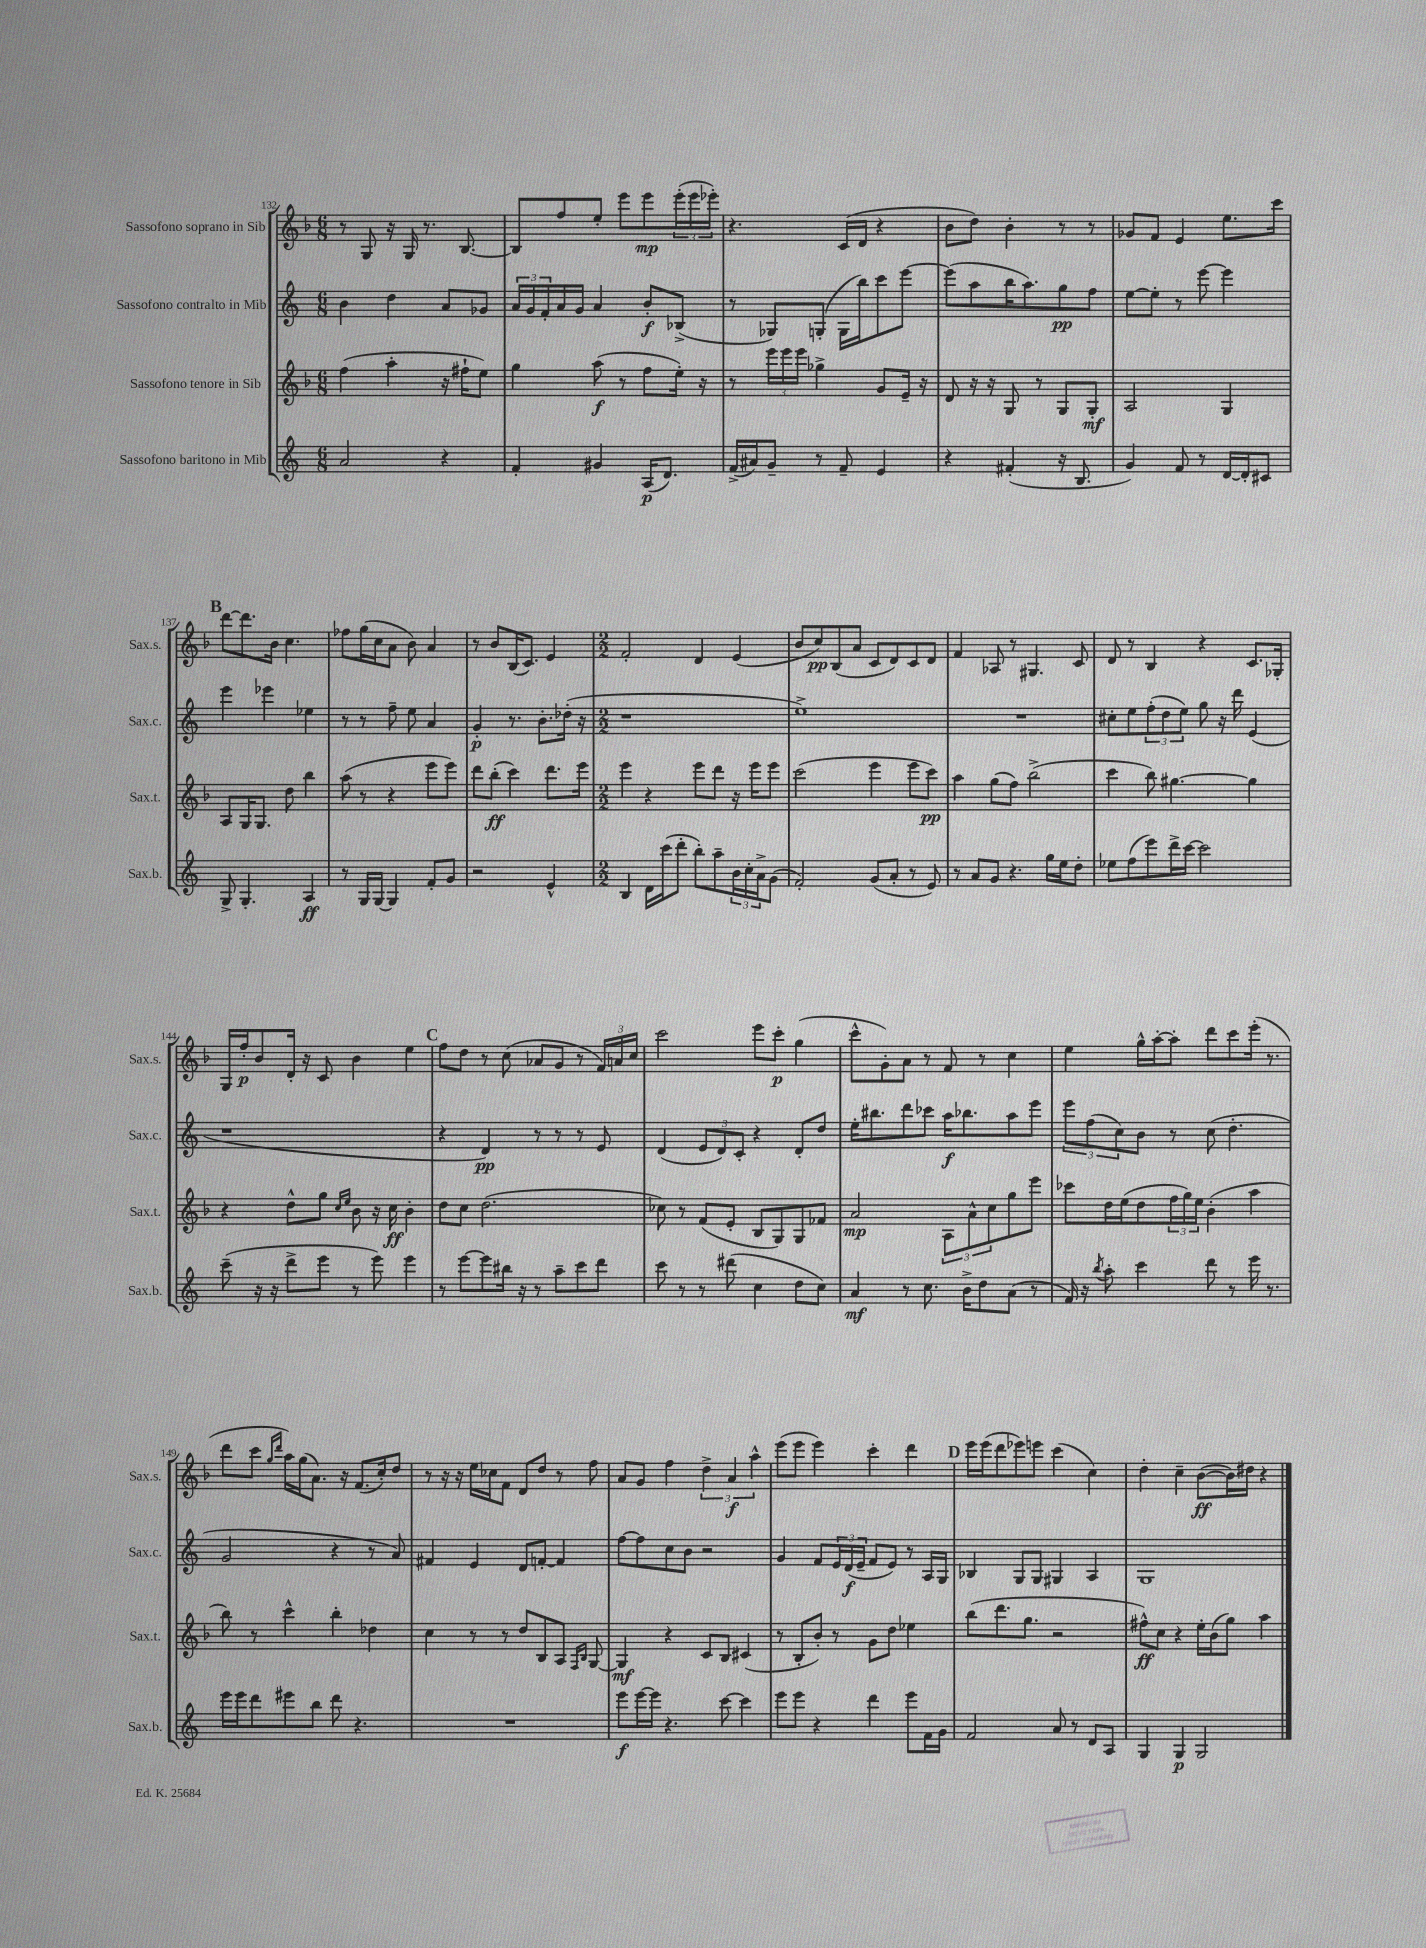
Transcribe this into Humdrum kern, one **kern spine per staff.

**kern	**kern	**kern	**kern
*staff4	*staff3	*staff2	*staff1
*clefG2	*clefG2	*clefG2	*clefG2
*k[]	*k[b-]	*k[]	*k[b-]
*M6/8	*M6/8	*M6/8	*M6/8
2a/	(4ff\	4b\	8r
.	.	.	8G/
.	4aa'\	4dd\	16r
.	.	.	16G/
.	.	.	8.r
4r	16r	8a/L	.
.	16ff#`\LK	.	[8.B-/
.	8ee\J)	8g-/J	.
=	=	=	=
4f'/	4gg\	24a/LL	8B-/]L
.	.	24g/	.
.	.	24f'/	.
.	.	16a/	8ff/
.	.	16g/JJ	.
4g#/	(8aa\	4a/	8ee'/J
.	8r	.	8eee\L
(16A/LK	8ff\L	8b'/L	8eee\
8.d/J)	.	.	.
.	16ee'\Jk)	(8B-^/J	(24eee'\L
.	.	.	24eee\
.	16r	.	.
.	.	.	24eee-'\JJ)
=	=	=	=
(16f^/LL	8r	8r	4.r
16a#/J)	.	.	.
8g~/J	24eee\LL	8G-/L)	.
.	24eee\	.	.
.	24eee\JJ	.	.
8r	4gg-^\	(8G'/J	.
8f~/	.	16G\LL	(16c/LL
.	.	16bb\J)	16d/JJ
4e/	8g/L	8ccc\	4r
.	16e~/Jk	[8eee\J	.
.	16r	.	.
=	=	=	=
4r	8d/	(8eee\]L	8b-\L
.	16r	8aa\	8dd\J)
.	16r	.	.
(4f#'/	8G/	16bb\K	4b-'\
.	.	8.aa\)	.
.	8r	.	.
16r	8G/L	8gg\	8r
8.B/	.	.	.
.	8G'/J	8ff\J	8r
=	=	=	=
4g/)	2A/	[8ee\L	8g-/L
.	.	8ee'\]J	8f/J
8f/	.	8r	4e/
8r	.	[8eee\	.
[16d/LL	4G/	4eee\]	8.ee\L
16d'/]J	.	.	.
8c#/J	.	.	.
.	.	.	16ccc\Jk
=	=	=	=
8G^/	8A/L	4eee\	[8ddd\L
4.G'/	16G/K	.	8.ddd\]
.	8.G/J	.	.
.	.	4eee-\	.
.	.	.	16b-\Jk
.	8dd\	.	4.cc\
4A/	4bb-\	4ee-\	.
=	=	=	=
8r	(8aa\	8r	8ff-\L
16G/LL	8r	8r	(16gg\L
[16G/JJ	.	.	16cc\J
4G/]	4r	8ff~\	8a\J
.	.	8ee\	8b-\)
8f'/L	8eee\L	4a/	4a/
8g/J	8eee\J)	.	.
=	=	=	=
2r	8ddd\L	4g'/	8r
.	(8bb-'\J	.	8b-/L
.	4ccc\)	8.r	(16B-/K
.	.	.	8.c/J)
.	.	8.b'\L	.
4e^^/	8.ddd\L	.	4e/
.	.	(16dd-'\Jk	.
.	16eee\Jk	16r	.
=	=	=	=
*M2/2	*M2/2	*M2/2	*M2/2
4B/	4eee\	1r	2f'/
16d\LL	4r	.	.
(16ccc\J	.	.	.
8ddd'\J	.	.	.
8bb'\L)	8eee\L	.	4d/
8aa~\	8ddd\J	.	.
24b\L	16r	.	(4e/
24cc'\	.	.	.
.	16eee\LK	.	.
24a^\J	.	.	.
(8g\J	8eee\J	.	.
=	=	=	=
2f'/)	(2ccc\	1ee^)	8b-/L
.	.	.	8cc/)
.	.	.	(8B-/
.	.	.	8a/J
(8g/L	4eee\	.	8c/L
8a'/J	.	.	8d/)
8r	8eee\L	.	8c/
8e/)	8ccc\J)	.	8d/J
=	=	=	=
8r	4aa\	1r	4f/
8a/L	.	.	.
8g/J	(8gg\L	.	8A-/
4.r	8ff\J)	.	8r
.	(2bb-^\	.	4.G#/
16gg\LL	.	.	.
16ee\J	.	.	.
8dd'\J	.	.	8c/
=	=	=	=
8ee-\L	4ccc\	8cc#'\L	8d/
(8ff\	.	8ee\	8r
8eee\)	8bb-\)	(12ff'\	4B-/
.	.	12dd\	.
16ddd^\L	[4.gg#\	.	.
.	.	12ee\J)	.
[16ccc\JJ	.	.	.
2ccc\]	.	8gg\	4r
.	.	16r	.
.	.	16ddd\	.
.	4gg#\]	(4e/	8.c/L
.	.	.	16G-'/Jk
=	=	=	=
(8ccc~\	4r	1r	16G/LL
.	.	.	16ff'/J
16r	.	.	8b-/
16r	.	.	.
8ddd^\L	8dd^^\L	.	16d'/Jk
.	.	.	16r
8eee\J	8gg\J	.	8c/
.	16qqcc/LL	.	.
.	16qqee/JJ	.	.
8r	8b-\	.	4b-\
8eee\)	16r	.	.
.	16cc\	.	.
4eee\	4b-'\	.	4ee\
=	=	=	=
8r	8dd\L	4r	8ff\L
[8eee\L	8cc\J	.	8dd\J
8eee\]	(2.dd\	4d/)	8r
16bb#\Jk	.	.	(8cc\
16r	.	.	.
8r	.	8r	8a-/L
8aa~\L	.	8r	8g/J
8ccc\	.	8r	8r
8ddd\J	.	8e/	24f/LL)
.	.	.	24a/
.	.	.	24cc/JJ
=	=	=	=
8ccc\	8cc-\)	(4d/	2ccc\
8r	8r	.	.
8r	(8f/L	12e/L	.
.	.	12d/)	.
(8ddd#\	8e'/J	.	.
.	.	12c'/J	.
4cc\	8B-/L	4r	8eee\L
.	8G/)	.	8ccc'\J
8dd\L	8G/	8d'/L	(4gg\
8cc\J)	8f-/J	8dd/J	.
=	=	=	=
4a/	2a/	16ee'\LK	8ccc^^\L
.	.	8.bb#\	.
.	.	.	8g'\)
8r	.	8ddd\	8a\J
8.cc\	.	8ccc-\J	8r
.	12A\L	16aa\LK	8f/
16b^\LK	.	8.bb-\	.
.	12a^^\	.	.
8dd\	.	.	8r
.	12cc\	.	.
(8a\J	8gg\	8aa\	4cc\
8r	8eee\J	8eee\J	.
=	=	=	=
16f/)	8ccc-\L	12eee\L	4ee\
16r	.	.	.
.	.	(12ff\	.
8qbb/	.	.	.
8aa'\	16dd\L	.	.
.	.	12cc\)	.
.	(16ee\J	.	.
4ccc\	8dd\	8b\J	16gg^^\LL
.	.	.	[16aa'\J
.	24ff\L	8r	8aa'\]J
.	24gg\)	.	.
.	24ee\JJ	.	.
8ddd\	(4b-'\	(8cc\	8ddd\L
8r	.	4.dd'\	8ccc\
16eee\	4aa\	.	(16eee'\Jk
8.r	.	.	8.r
=	=	=	=
16eee\LL	8bb-\)	2g/	8ddd\L
16eee\J	.	.	.
8ddd\	8r	.	8ccc\J
.	.	.	16qqgg/LL
.	.	.	16qqddd/JJ
8eee#\	4ccc^^\	.	16aa\LL)
.	.	.	(16gg\J
8bb\J	.	.	8.a\J)
8ddd\	4bb-'\	4r	.
.	.	.	16r
4.r	.	.	(8.f/L
.	4dd-\	8r	.
.	.	.	16cc'/k)
.	.	8a/)	8dd/J
=	=	=	=
1r	4cc\	4f#/	8r
.	.	.	16r
.	.	.	16r
.	8r	4e/	16ee\LL
.	.	.	16cc-\J
.	8r	.	8f\J
.	8dd/L	8d/L	8d/L
.	8B-/	[8f'/J	8dd/J
.	8A/J	4f/]	8r
.	16qqF/LL	.	.
.	16qqB-/JJ	.	.
.	[8G/	.	8ff\
=	=	=	=
8eee\L	4G/]	[8ff\L	8a/L
[16eee\L	.	8ff\]	8g/J
16eee\]JJ	.	.	.
4.r	4r	8cc\	4ff\
.	.	8b\J	.
.	8c/L	2r	6dd^\
[8ccc\	8B-/J	.	.
.	.	.	6a/
4ccc\]	(4c#/	.	.
.	.	.	6aa^^\
=	=	=	=
8eee\L	8r	4g/	(8eee\L
8eee\J	8B-'/L	.	8eee\J
4r	8b-'/J)	8f/L	4eee\)
.	8r	24e/L	.
.	.	(24d/	.
.	.	24e~/JJ	.
4ddd\	8g\L	8f/L	4ccc'\
.	8dd\J	8e/J)	.
8eee\L	4ee-\	8r	4ddd\
16f\L	.	16A/LL	.
16g\JJ	.	16G/JJ	.
=	=	=	=
2f/	(8bb-\L	4B-/	16eee\LL
.	.	.	(16eee\J
.	8.ddd\	.	8ddd\
.	.	8G/L	8eee-\)
.	8.gg\J	.	.
.	.	8G/J	8eee\J
8a/	2r	4G#/	(4ccc\
8r	.	.	.
8d/L	.	4A/	4cc\)
8A/J	.	.	.
=	=	=	=
4G/	8ff#^^\L)	1G	4dd'\
.	8cc\J	.	.
4G/	4r	.	4cc~\
2G/	16ee'\LL	.	([8b-\L
.	(16b-\J	.	.
.	8gg\J)	.	16b-\]L)
.	.	.	16dd#\JJ
.	4aa\	.	4r
==	==	==	==
*-	*-	*-	*-
